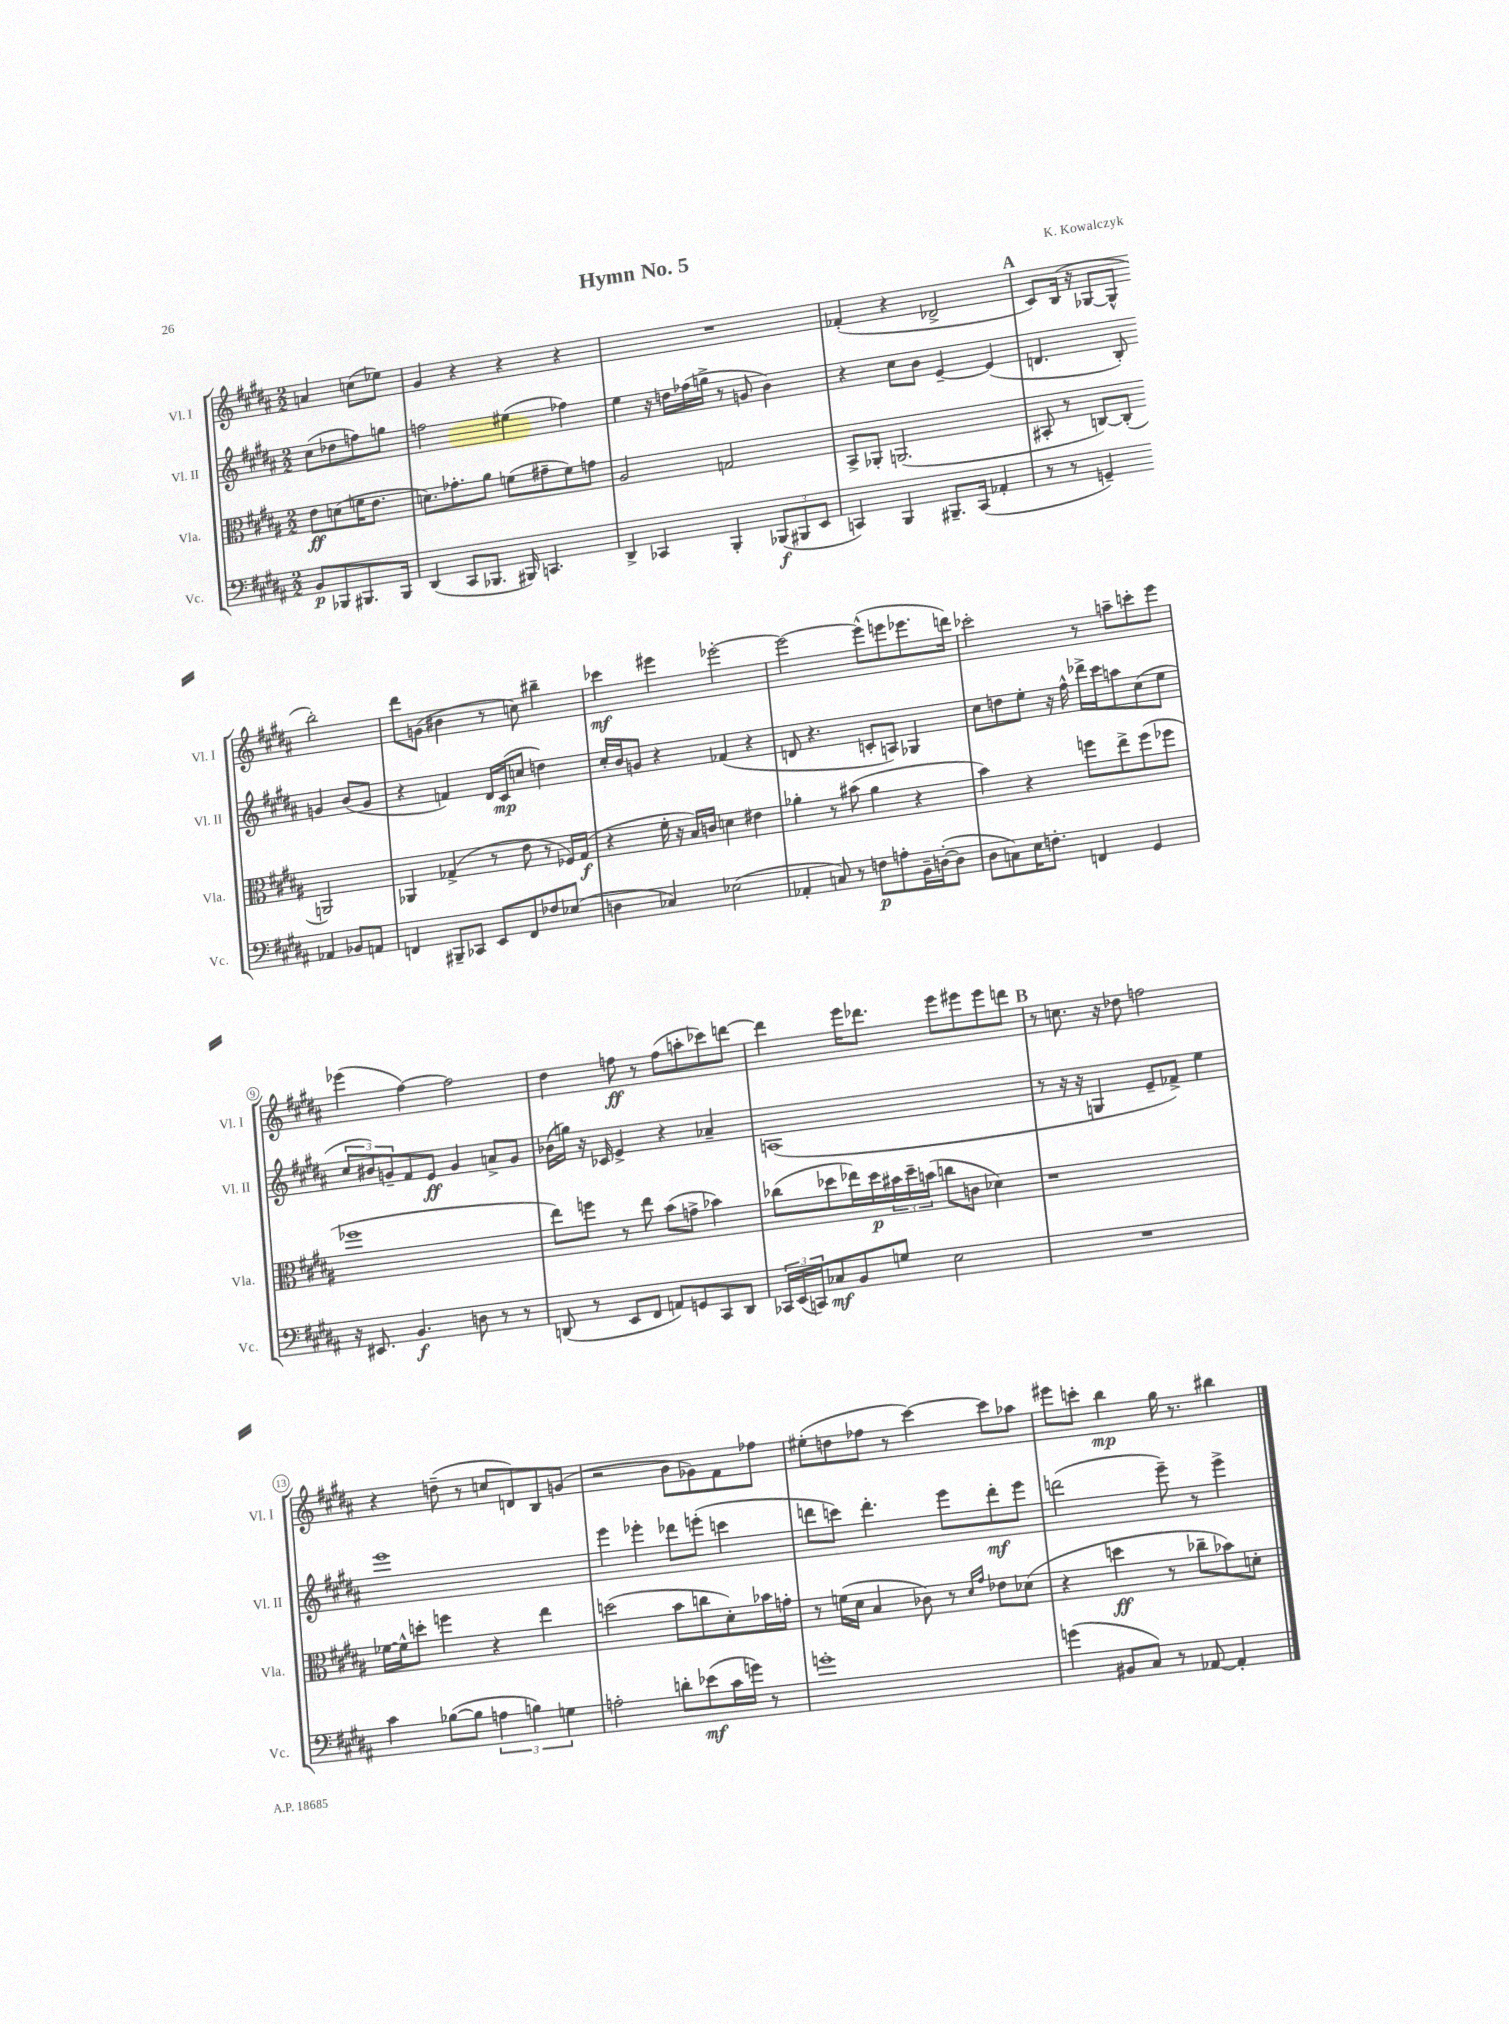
\header { title = "Hymn No. 5" composer = "K. Kowalczyk" }
<<
\new StaffGroup <<
\new Staff = "s0" \with { instrumentName = "Vl. I" shortInstrumentName = "Vl. I" } {
    \clef treble \key b \major \numericTimeSignature \time 2/2 \partial 2
    a'4 c''8( ees''8) |
    gis'4 r4 r4 r4 |
    R1 |
    fes'4-.( r4 des'2-> |
    \mark \markup { \bold "A" } cis'8) b16( r16 ges8~ ges8-^ b''2-.) |
    dis'''8 g'8( bis'4 r8 c''8) bis''4-- |
    ces'''4\mf eis'''4 ees'''2~-. |
    ees'''2~ ees'''8-^( e'''8 ees'''8. d'''16) |
    ces'''2-. r8 a''8-- c'''8-. e'''8 |
    ees'''4( fis''4~) fis''2 |
    dis''4 f''8\ff r8 f''8( a''8-. ces'''8) d'''8~ |
    d'''4 e'''16 des'''8. e'''8 eis'''8 eis'''8 d'''8 |
    \mark \markup { \bold "B" } r8 c''8. r16 des''8 f''2 |
    r4 d''8--( r8 c''8 d'8) b8 g'8( |
    r2 b'8 ges'8) fis'8 fes''8 |
    eis''8-.( d''8 fes''8 r8 cis'''4~) cis'''8 aes''8 |
    eis'''8 c'''8-. b''4\mp gis''16 r8. bis''4 \bar "|." |
}
\new Staff = "s1" \with { instrumentName = "Vl. II" shortInstrumentName = "Vl. II" } {
    \clef treble \key b \major \numericTimeSignature \time 2/2 \partial 2
    cis''8( des''8 f''8) g''8 |
    f''2 eis''4( fes''4) |
    e''4 r16 d''16 fes''16( g''16-> r8 g'8 b'4) |
    r4 cis''8 b'8 e'4~-- e'4( |
    \mark \markup { \bold "A" } d'4. b8-.) g'4 b'8( g'8 |
    r4 f'4) dis'16 cis'16\mp( c''8 d''4) |
    cis''16-. b'16 g'8 r4 fes'4( r4 |
    d'8 r4. c'8-. a8) ges4 |
    cis''8 d''8 e''8-. r16 fis''16-^ des'''16-> cis'''16 a''8 cis''8( e''8 |
    \tuplet 3/2 { cis''8 bis'8) g'8-- } fis'8 e'8\ff g'4 a'8-> g'8 |
    bes'16( g''16) r16 ces'16 e'4-> r4 aes'4-- |
    a1( |
    \mark \markup { \bold "B" } r8 r16 r16 g4 e'8-- fes'8->) e''4 |
    e'''1 |
    e'''4 ees'''4-. des'''8 e'''8-.( c'''4 |
    d'''8 c'''8) d'''4.-. e'''8 d'''8-.\mf e'''8 |
    d'''2( e'''8--) r8 e'''4-> \bar "|." |
}
\new Staff = "s2" \with { instrumentName = "Vla." shortInstrumentName = "Vla." } {
    \clef alto \key b \major \numericTimeSignature \time 2/2 \partial 2
    e'8\ff d'8( f'16 e'8. |
    d'8.) ges'8.-. ais'8 f'8( gis'8-- f'8) g'8 |
    ais2 g2 |
    b,8-> aes,8-. a,2.( |
    \mark \markup { \bold "A" } bis,8-. r8 c8~) c8-.( a,2) |
    aes,4 ges4->( r8 e'8 r8 fes16) ges16\f( |
    r4 fis'16-. r16 b16) c'16 d'4 eis'4 |
    aes'4-. r8 bis'8( aes'4 r4 |
    b'4) r4 f''8 e''8-> f''8( fes''8 |
    fes''1 |
    e''8) f''8 r8 e''8 b'8( g'8-> bes'4) |
    ces''8( des''8 ees''16) des''16\p \tuplet 3/2 { bis'16 des''16-- b'16( } c''8 c'8 des'4) |
    \mark \markup { \bold "B" } r1 |
    fes'16~ fes'16-^ d''8-. f''4 r4 e''4 |
    d''2( b'8 c''8 dis'8-.) bes'16 g'16-. |
    r8 f'16( dis'16 b4 ces'8) r8 \grace { dis'16 gis'16 } ees'8 des'8( |
    r4 d''4\ff r8 ces''8-- bes'8) d'8-. \bar "|." |
}
\new Staff = "s3" \with { instrumentName = "Vc." shortInstrumentName = "Vc." } {
    \clef bass \key b \major \numericTimeSignature \time 2/2 \partial 2
    b,8\p bes,,8 bis,,8. bis,,16 |
    dis,4( cis,8 bes,,8. bis,,16) c,4. |
    dis,4-> ces,4 b,,4-. \tuplet 3/2 { bes,,8\f( bis,,8 e,8 } |
    c,4) b,,4 bis,,8.-- c,16( aes,4-. |
    \mark \markup { \bold "A" } r8 r8 g,4--) aes,4 bes,8 a,8 |
    f,4 bis,,8-- ces,8 e,8 f,8 fes8 ees8( |
    d4 ces4) ees2( |
    aes,4-. c8) r8 f8\p a8-. b,16-- d16~-.( d8 |
    dis8 c8) e16 f8.-. f,4 gis,4 |
    r16 eis,8. b,4.\f d8 r8 r8 |
    d,8( r8 e,8 fis,8 a,8) g,8 cis,8 d,8 |
    \tuplet 3/2 { ces,16 e,16( c,16) } ces8\mf b,8 g8 e2 |
    \mark \markup { \bold "B" } R1 |
    cis'4 bes8~( bes8 \tuplet 3/2 { a4 b4) g4 } |
    a2-. d'8-. ees'8\mf( cis'16 g'16) r8 |
    g'1-. |
    g'4( bis,8 cis8) r8 aes,8~ aes,4-. \bar "|." |
}
>>
>>
\layout { \context { \Score \override BarNumber.stencil = #(make-stencil-circler 0.1 0.3 ly:text-interface::print) } }
